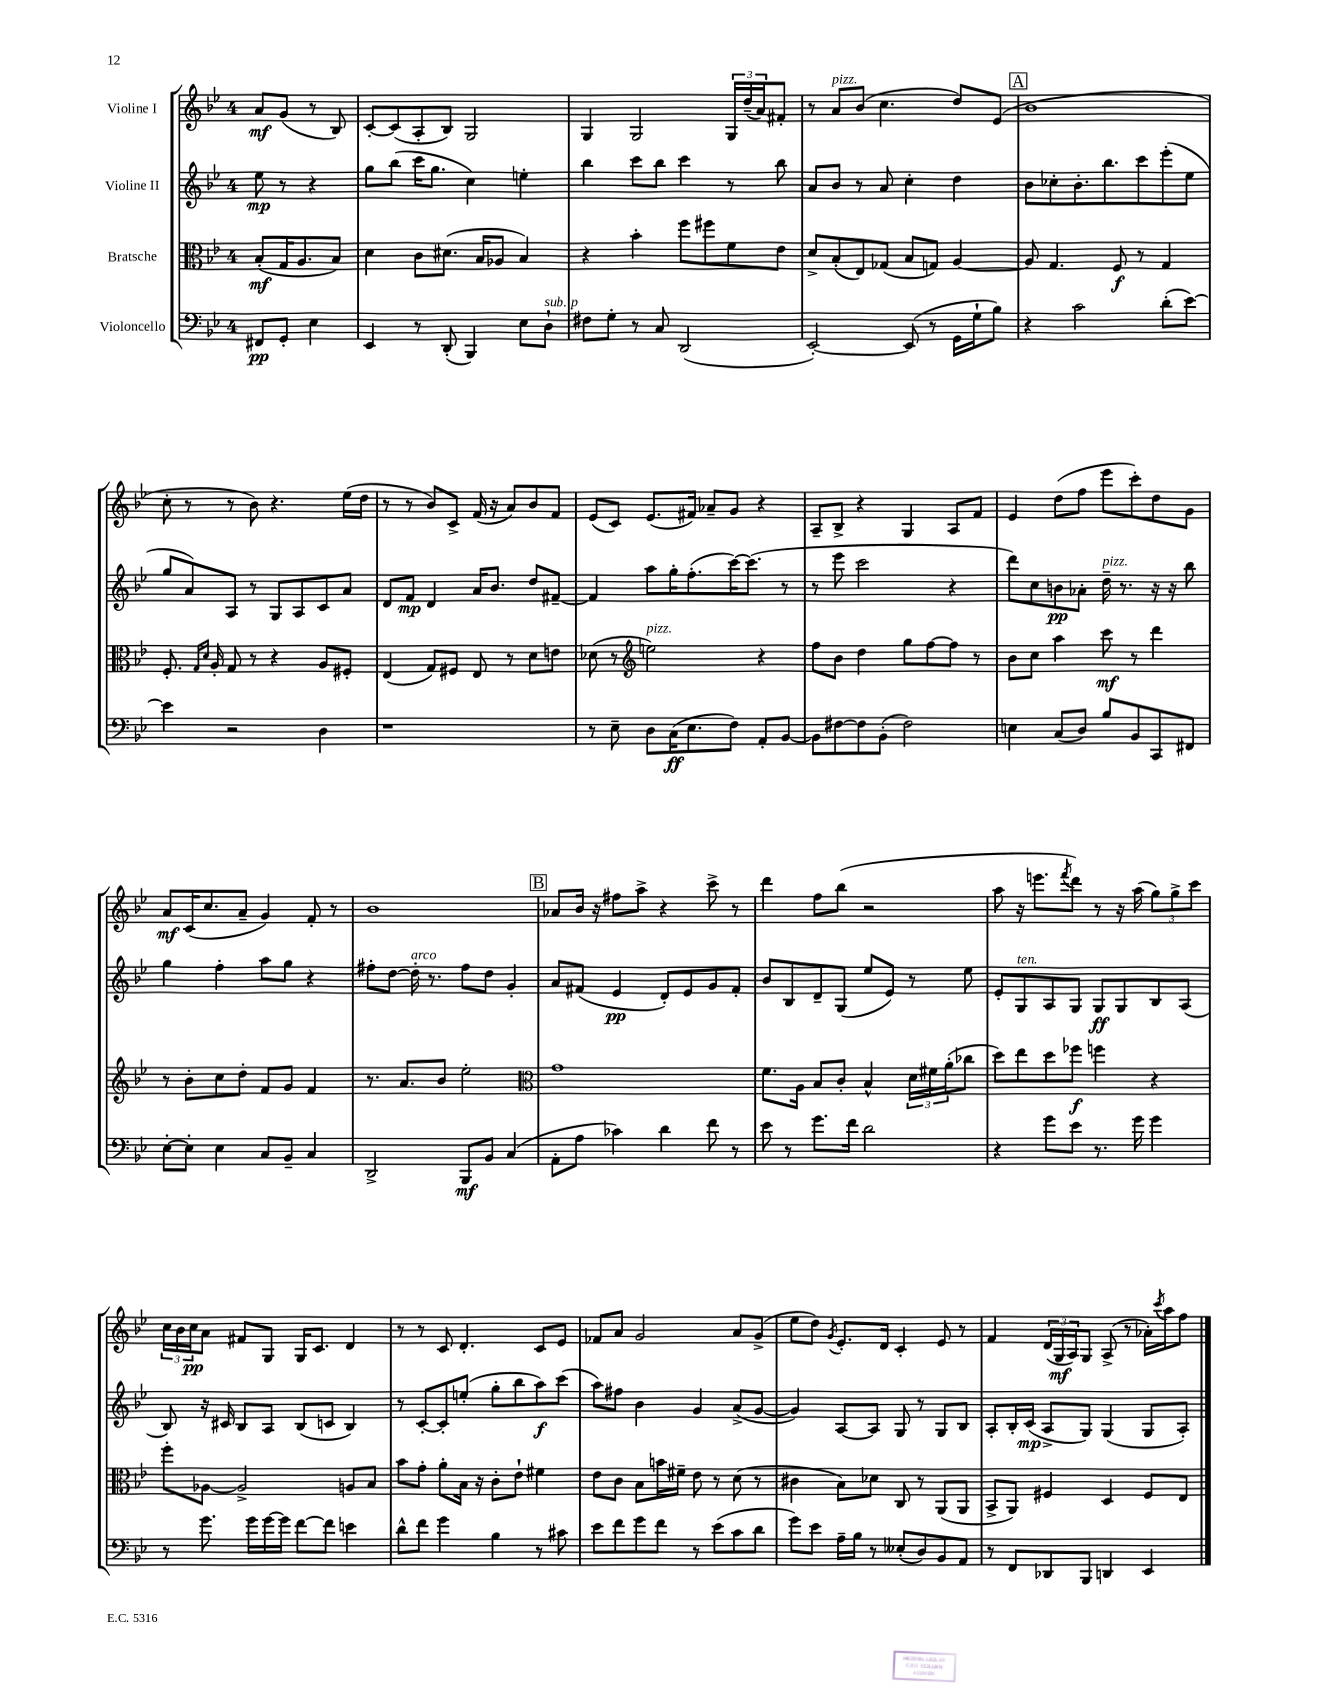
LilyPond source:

<<
\new StaffGroup <<
\new Staff = "s0" \with { instrumentName = "Violine I" } {
    \clef treble \key bes \major \once \override Staff.TimeSignature.style = #'single-digit \time 4/4 \partial 2
    a'8\mf g'8( r8 bes8) |
    c'8~-. c'8( a8-. bes8) g2 |
    g4 g2 \tuplet 3/2 { g16 d''16--( a'16) } fis'8-. |
    r8 a'8^\markup { \italic "pizz." } bes'8( c''4. d''8) ees'8( |
    \mark \markup { \box "A" } bes'1 |
    c''8-. r8 r8 bes'8) r4. ees''16( d''16 |
    r8 r8 bes'8) c'8-> f'16( r16 a'8) bes'8 f'8 |
    ees'8( c'8) ees'8.( fis'16) aes'8-- g'8 r4 |
    a8-- bes8-> r4 g4 a8 f'8 |
    ees'4 d''8( f''8 ees'''8 c'''8-.) d''8 g'8 |
    a'8\mf c'16( c''8. a'8-- g'4) f'8-. r8 |
    bes'1 |
    \mark \markup { \box "B" } aes'8 bes'16 r16 fis''8 a''8-> r4 c'''8-> r8 |
    d'''4 f''8 bes''8( r2 |
    a''8 r16 e'''8. \acciaccatura { f'''8 } d'''8) r8 r16 a''16( \tuplet 3/2 { g''8) g''8-> c'''8 } |
    \tuplet 3/2 { c''16 bes'16 c''16\pp } a'8 fis'8 g8 g16 c'8. d'4 |
    r8 r8 c'8 d'4.-. c'8 ees'8 |
    fes'8 a'8 g'2 a'8 g'8->( |
    ees''8 d''8) \acciaccatura { g'8 } ees'8.-. d'16 c'4-. ees'8 r8 |
    f'4 \tuplet 3/2 { d'16( g16\mf a16) } g8 a8->( r8 aes'16-.) \acciaccatura { c'''8 } a''16 f''8 \bar "|." |
}
\new Staff = "s1" \with { instrumentName = "Violine II" } {
    \clef treble \key bes \major \once \override Staff.TimeSignature.style = #'single-digit \time 4/4 \partial 2
    ees''8\mp r8 r4 |
    g''8 bes''8( c'''16 g''8. c''4) e''4-. |
    bes''4 c'''8 bes''8 c'''4 r8 bes''8 |
    a'8 bes'8 r8 a'8 c''4-. d''4 |
    \mark \markup { \box "A" } bes'8 ces''8-. bes'8.-. bes''8. c'''8 ees'''8-.( ees''8 |
    g''8 a'8) a8 r8 g8 a8 c'8 a'8 |
    d'8 f'8\mp d'4 a'16 bes'8. d''8 fis'8~-- |
    fis'4 a''8 g''16-. f''8.-.( c'''16~) c'''8.( r8 |
    r8 ees'''8 c'''2 r4 |
    d'''8) c''8 b'8\pp aes'8-. d''16--^\markup { \italic "pizz." } r8. r16 r16 bes''8 |
    g''4 f''4-. a''8 g''8 r4 |
    fis''8-. d''8~ d''16-.^\markup { \italic "arco" } r8. fis''8 d''8 g'4-. |
    \mark \markup { \box "B" } a'8 fis'8( ees'4\pp d'8-.) ees'8 g'8 fis'8-. |
    bes'8 bes8 d'8-- g8( ees''8 ees'8) r8 ees''8 |
    ees'8-. g8^\markup { \italic "ten." } a8 g8 g8\ff g8 bes8 a8( |
    bes8) r16 cis'16 bes8 a8 bes8( c'8 bes4) |
    r8 c'8~-. c'8-. e''8-.( g''8-. bes''8 a''8\f) c'''8( |
    a''8) fis''8 bes'4 g'4 a'8->( g'8~ |
    g'4) a8~ a8 g8 r8 g8 bes8 |
    a8-. bes16-. c'16\mp( a8-> g8) g4( g8 a8-.) \bar "|." |
}
\new Staff = "s2" \with { instrumentName = "Bratsche" } {
    \clef alto \key bes \major \once \override Staff.TimeSignature.style = #'single-digit \time 4/4 \partial 2
    bes8-.\mf( g16 a8. bes8) |
    d'4 c'8 dis'8.( bes16 aes8 bes4) |
    r4 bes'4-. f''8 fis''8 f'8 ees'8 |
    d'8-> bes8-.( ees8) ges8( bes8 g8) a4~ |
    \mark \markup { \box "A" } a8 g4. f8\f r8 g4 |
    f8.-. \grace { g16 d'16 } a16-. g8 r8 r4 a8 fis8-. |
    ees4( g8) fis8 ees8 r8 d'8 e'8 |
    des'8( r8 \clef treble e''2^\markup { \italic "pizz." }) r4 |
    f''8 bes'8 d''4 g''8 f''8~ f''8 r8 |
    bes'8 c''8 a''4 c'''8\mf r8 d'''4 |
    r8 bes'8-. c''8 d''8-. f'8 g'8 f'4 |
    r8. a'8. bes'8 ees''2-. |
    \mark \markup { \box "B" } \clef alto g'1 |
    f'8. a16 bes8 c'8-. bes4-^ \tuplet 3/2 { d'16 fis'16 a'16-.( } ces''8 |
    d''8) ees''8 d''8 fes''8\f f''4 r4 |
    f''8-. aes8~ aes2-> a8 bes8 |
    bes'8 g'8-. a'8-. bes16 r16 c'8-. ees'8-! fis'4 |
    ees'8 c'8 bes8 b'16 fis'16-- ees'8 r8 d'8( r8 |
    cis'4 bes8) des'8 c8 r8 a,8( a,8 |
    bes,8-> a,8) fis4 d4 fis8 ees8 \bar "|." |
}
\new Staff = "s3" \with { instrumentName = "Violoncello" } {
    \clef bass \key bes \major \once \override Staff.TimeSignature.style = #'single-digit \time 4/4 \partial 2
    fis,8\pp g,8-. ees4 |
    ees,4 r8 d,8-.( bes,,4) ees8 d8-!^\markup { \italic "sub. p" } |
    fis8 g8-. r8 c8 d,2( |
    ees,2~-.) ees,8( r8 g,16 g16-! bes8) |
    \mark \markup { \box "A" } r4 c'2 d'8-.( ees'8~) |
    ees'4 r2 d4 |
    r1 |
    r8 ees8-- d8 c16\ff( ees8. f8) a,8-. bes,8~ |
    bes,8 fis8~ fis8 bes,8-.( fis2) |
    e4 c8( d8) bes8 bes,8 c,8 fis,8 |
    ees8~-. ees8-. ees4 c8 bes,8-- c4 |
    d,2-> bes,,8\mf bes,8 c4( |
    \mark \markup { \box "B" } a,8-. a8 ces'4) d'4 f'8 r8 |
    ees'8 r8 g'8. f'16 d'2 |
    r4 g'8 ees'8 r8. g'16 g'4 |
    r8 g'8. g'16 g'16~ g'16 f'8~ f'8 e'4 |
    d'8-^ f'8 g'4 bes4 r8 cis'8 |
    ees'8 f'8 g'8 f'8 r8 ees'8( c'8 d'8 |
    g'8) ees'8 a16-- bes16 r8 eeses8-.( d8) bes,8 a,8 |
    r8 f,8 des,8 bes,,8 d,4 ees,4 \bar "|." |
}
>>
>>
\layout { \context { \Score \remove "Bar_number_engraver" } }
